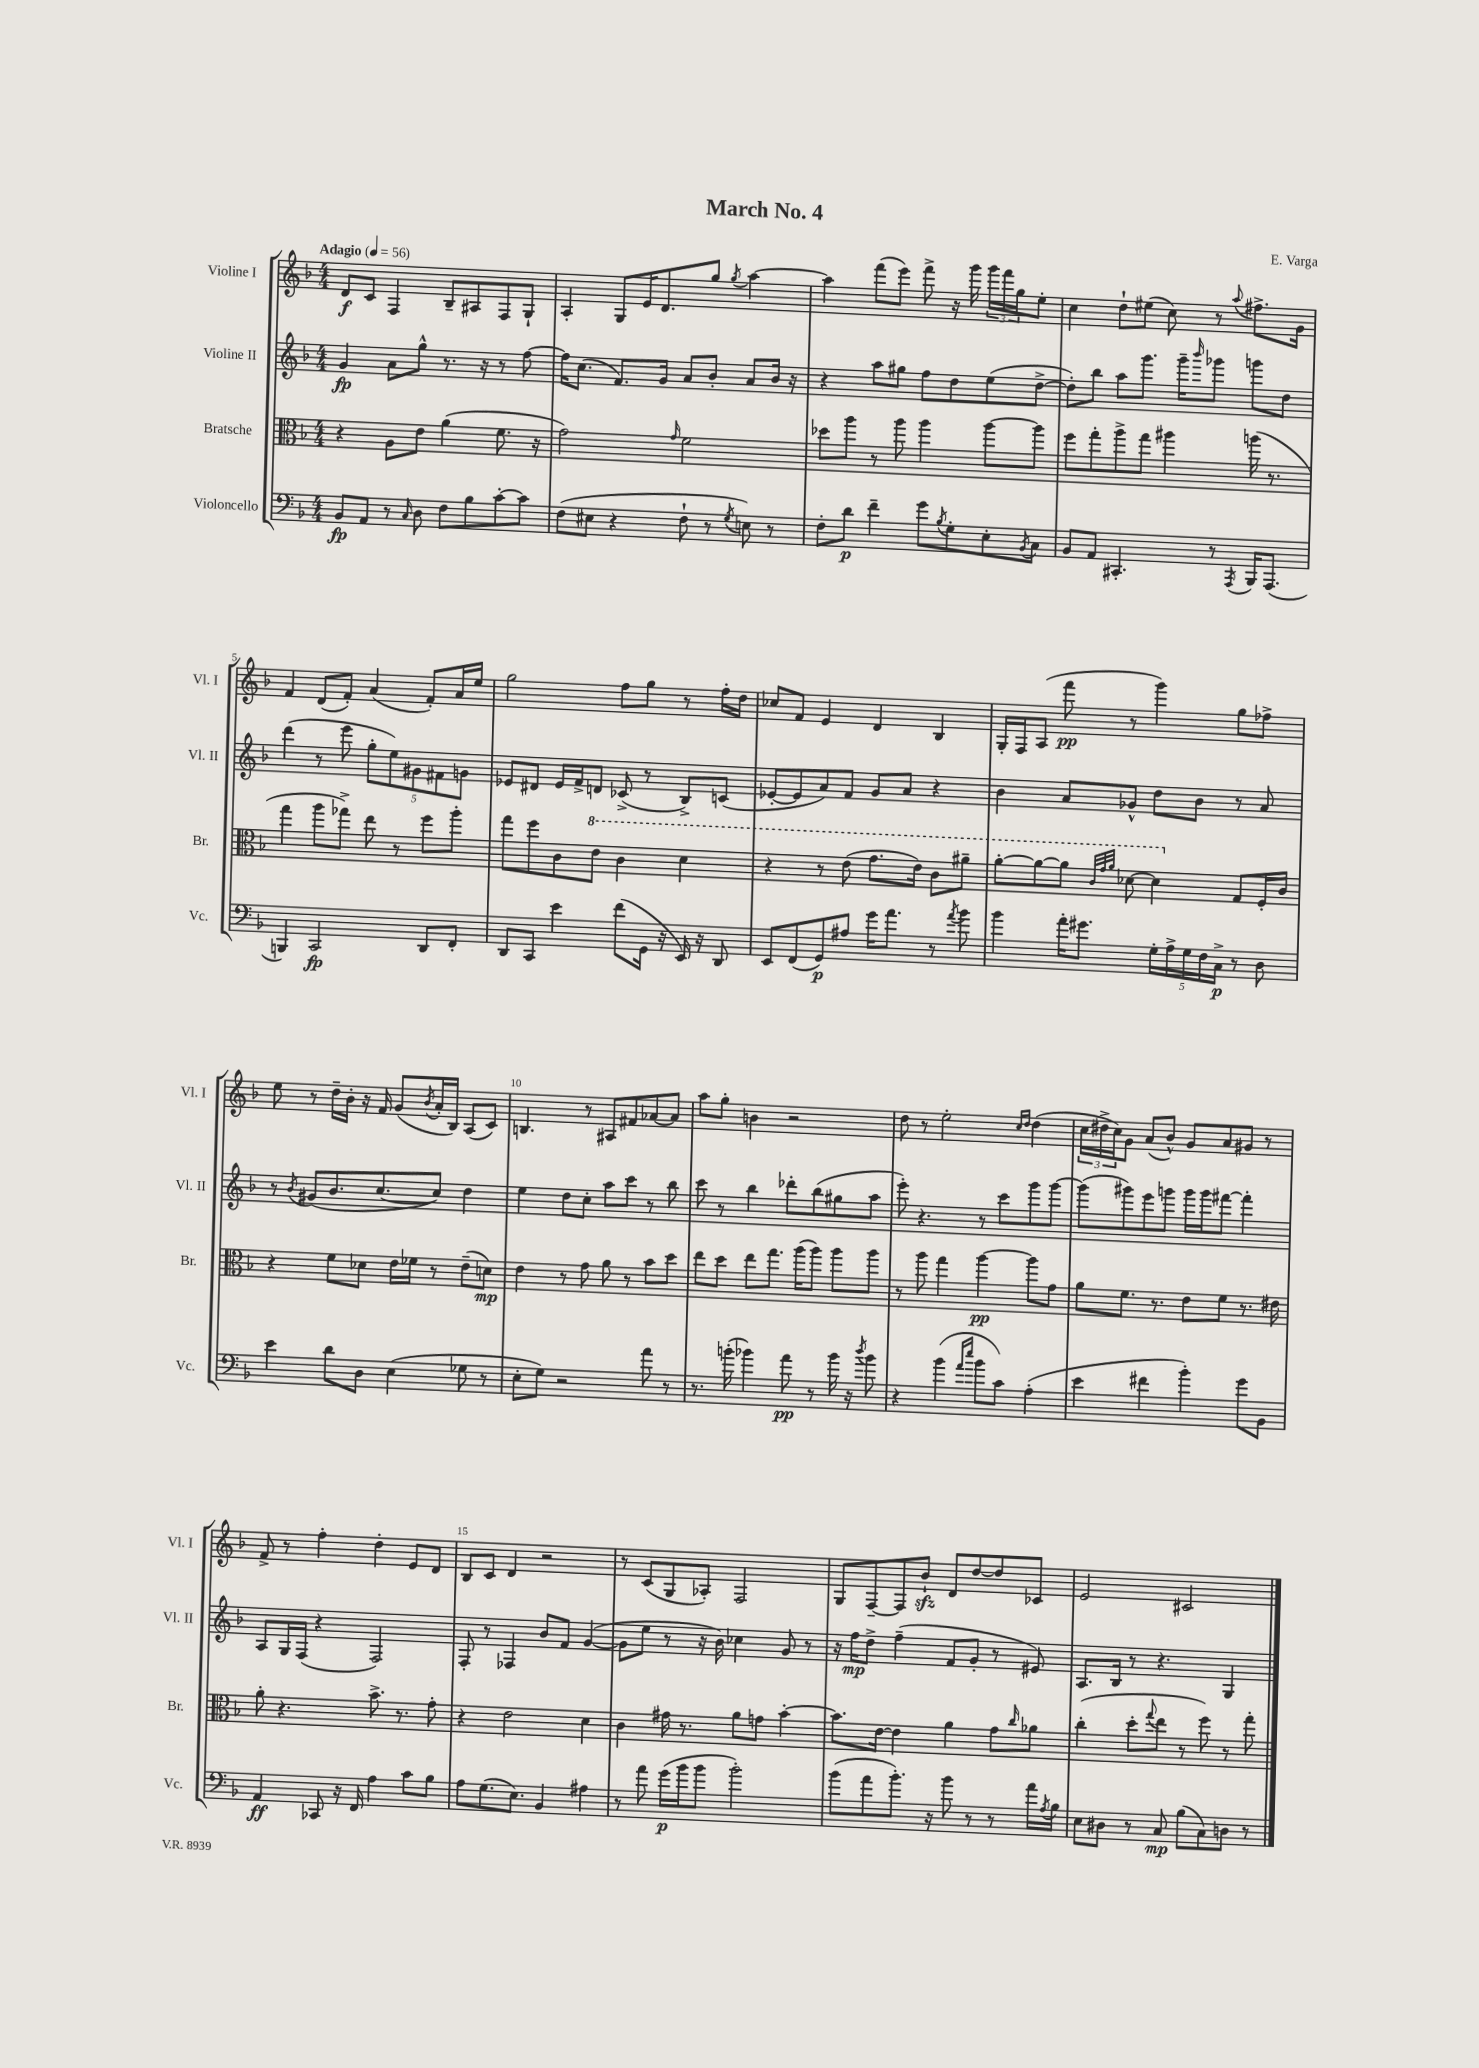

**kern	**dynam	**kern	**dynam	**kern	**dynam	**kern	**dynam
*part4	*part4	*part3	*part3	*part2	*part2	*part1	*part1
*staff4	*staff4	*staff3	*staff3	*staff2	*staff2	*staff1	*staff1
*I"Violoncello	*	*I"Bratsche	*	*I"Violine II	*	*I"Violine I	*
*I'Vc.	*	*I'Br.	*	*I'Vl. II	*	*I'Vl. I	*
*clefF4	*	*clefC3	*	*clefG2	*	*clefG2	*
*k[b-]	*	*k[b-]	*	*k[b-]	*	*k[b-]	*
*M4/4	*	*M4/4	*	*M4/4	*	*M4/4	*
*MM56	*	*MM56	*	*MM56	*	*MM56	*
=1	=1	=1	=1	=1	=1	=1	=1
!	!	!	!	!	!	!LO:TX:a:B:t=Adagio	!
8BB-/L	fp	4r	.	4g/	fp	8d/L	f
8AA/J	.	.	.	.	.	8c/J	.
8r	.	8A\L	.	8a\L	.	4F/	.
16qqC/	.	.	.	.	.	.	.
8D\	.	8e\J	.	8gg^^\J	.	.	.
8F\L	.	(4a\	.	8.r	.	8B-~/L	.
8B-\	.	.	.	.	.	8A#X/	.
.	.	.	.	16r	.	.	.
[8c'\	.	8.f\	.	8r	.	8F/	.
8c\J]	.	.	.	[8ff\	.	8G`/J	.
.	.	16r	.	.	.	.	.
=2	=2	=2	=2	=2	=2	=2	=2
(8F\L	.	2g\)	.	16ff\KL]	.	4A'/	.
.	.	.	.	(8.cc\J	.	.	.
8E#X\J	.	.	.	.	.	.	.
4r	.	.	.	8.f/L)	.	8G/L	.
.	.	.	.	.	.	16e/K	.
.	.	.	.	16g/Jk	.	8.d/	.
.	.	16qqg/	.	.	.	.	.
8F`\	.	2f\	.	8a/L	.	.	.
8r	.	.	.	8b-'/J	.	8gg/J	.
8qG/	.	.	.	.	.	8qgg/	.
8En\)	.	.	.	8a/L	.	[4aa\	.
8r	.	.	.	16b-/Jk	.	.	.
.	.	.	.	16r	.	.	.
=3	=3	=3	=3	=3	=3	=3	=3
8F'\L	.	8dd-X\L	.	4r	.	4aa\]	.
8d\J	p	8aa\J	.	.	.	.	.
4f~\	.	8r	.	8aa\L	.	(8fff\L	.
.	.	8aa\	.	8gg#X\J	.	8eee\J)	.
8g\L	.	4aa\	.	8ff\L	.	8fff^\	.
8qB-/	.	.	.	.	.	.	.
8G'\	.	.	.	8dd\	.	16r	.
.	.	.	.	.	.	16ggg\	.
8E'\	.	[8aa\L	.	(8ee\	.	24ggg\LL	.
.	.	.	.	.	.	24fff\	.
.	.	.	.	.	.	24gg\J	.
8qBB-/	.	.	.	.	.	.	.
8C\J	.	8aa\J]	.	[8dd^\J	.	8ee'\J	.
=4	=4	=4	=4	=4	=4	=4	=4
8BB-/L	.	8ff\L	.	8dd'\L])	.	4cc\	.
8AA/J	.	8gg'\	.	8bb-\J	.	.	.
4.CC#X'/	.	8aa^\	.	8aa\L	.	8dd`\L	.
.	.	8gg\J	.	8.ggg\J	.	(8ee#X\J	.
.	.	4aa#X\	.	.	.	8cc\)	.
.	.	.	.	16ggg~\KL	.	.	.
.	.	.	.	16qqbbb-/	.	.	.
8r	.	.	.	8ggg-X\J	.	8r	.
8qAAA/	.	.	.	.	.	8qqaa/	.
16BBB-/KL	.	(16aan\	.	8gggn\L	.	8.ff#X^\L	.
(8.AAA/J	.	8.r	.	.	.	.	.
.	.	.	.	8dd\J	.	.	.
.	.	.	.	.	.	16g\Jk	.
!!LO:LB:g=z
=5	=5	=5	=5	=5	=5	=5	=5
4BBBn/)	.	4gg\	.	(4ddd\	.	4f/	.
2CC/	fp	8aa\L	.	8r	.	(8d/L	.
.	.	8gg-X^\J)	.	8eee\	.	8f'/J)	.
.	.	8ee\	.	10gg'\L	.	(4a/	.
.	.	.	.	10ee\)	.	.	.
.	.	8r	.	.	.	.	.
.	.	.	.	10g#X\	.	.	.
8DD/L	.	8ff\L	.	.	.	8f'/L)	.
.	.	.	.	10f#X\	.	.	.
8FF'/J	.	8aa'\J	.	.	.	16a/L	.
.	.	.	.	10gn\J	.	.	.
.	.	.	.	.	.	16ee/JJ	.
=6	=6	=6	=6	=6	=6	=6	=6
8DD/L	.	8gg\L	.	8e-X/L	.	2gg\	.
8CC/J	.	8ff\	.	8d#X/J	.	.	.
4e\	.	8c\	.	16e-/LL	.	.	.
.	.	.	.	16f^/J	.	.	.
*	*	*8va	*	*	*	*	*
.	.	8ee\J	.	8dn/J	.	.	.
(8f\L	.	4cc\	.	(8c-X^/	.	8ff\L	.
16GG\Jk	.	.	.	8r	.	8gg\J	.
16r	.	.	.	.	.	.	.
16EE/)	.	4dd\	.	8B-^/L)	.	8r	.
16r	.	.	.	.	.	.	.
8DD/	.	.	.	(8cn/J	.	16ff'\LL	.
.	.	.	.	.	.	16dd\JJ	.
=7	=7	=7	=7	=7	=7	=7	=7
8EE/L	.	4r	.	[8e-X'/L	.	8cc-X/L	.
(8FF/	.	.	.	8e-/]	.	8f/J	.
8GG/)	p	8r	.	8a/)	.	4e/	.
8A#X/J	.	(8ee\	.	8f/J	.	.	.
16g\KL	.	8.gg\L	.	8g/L	.	4d/	.
8.a\J	.	.	.	.	.	.	.
.	.	.	.	8a/J	.	.	.
.	.	16ee\Jk)	.	.	.	.	.
8r	.	8cc\L	.	4r	.	4B-/	.
8qa/	.	.	.	.	.	.	.
8b-\	.	8aa#X~\J	.	.	.	.	.
=8	=8	=8	=8	=8	=8	=8	=8
4b-\	.	[8aa'\L	.	4b-\	.	16G'/LL	.
.	.	.	.	.	.	16F/J	.
.	.	8aa\_	.	.	.	(8A/J	.
16a'\KL	.	8aa\J]	.	8a/L	.	8fff\	pp
8.g#X\J	.	.	.	.	.	.	.
.	.	32qqcc/LLL	.	.	.	.	.
.	.	32qqgg/	.	.	.	.	.
.	.	32qqaa/JJJ	.	.	.	.	.
.	.	[8dd-X\	.	8g-X^^/J	.	8r	.
20G'\LL	.	4dd-\]	.	8dd\L	.	4ggg\)	.
20A^\	.	.	.	.	.	.	.
20G\	.	.	.	.	.	.	.
.	.	.	.	8b-\J	.	.	.
20F\	.	.	.	.	.	.	.
20C^\JJ	p	.	.	.	.	.	.
*	*	*X8va	*	*	*	*	*
8r	.	8G/L	.	8r	.	8gg\L	.
8D\	.	16F'/L	.	8a/	.	8ff-X^\J	.
.	.	16c/JJ	.	.	.	.	.
!!LO:LB:g=z
=9	=9	=9	=9	=9	=9	=9	=9
4e\	.	4r	.	8r	.	8ee\	.
.	.	.	.	8qb-/	.	.	.
.	.	.	.	(8g#X/L	.	8r	.
8d\L	.	8f\L	.	8.b-/	.	16dd~\LL	.
.	.	.	.	.	.	16b-'\JJ	.
8D\J	.	8d-X\J	.	.	.	16r	.
.	.	.	.	[8.cc/	.	16f/	.
(4E\	.	16e\LL	.	.	.	(8g/L	.
.	.	16f-X\JJ	.	.	.	.	.
.	.	.	.	.	.	8qb-/	.
.	.	8r	.	8cc/J])	.	16a'/L	.
.	.	.	.	.	.	16B-/JJ)	.
8G-X\	.	(8e~\L	.	4dd\	.	(8A/L	.
8r	.	8dn\J)	mp	.	.	8c/J)	.
=10	=10	=10	=10	=10	=10	=10	=10
8E'\L	.	4e\	.	4ee\	.	4.Bn/	.
8G\J)	.	.	.	.	.	.	.
2r	.	8r	.	8dd\L	.	.	.
.	.	8g\	.	8cc'\J	.	8r	.
.	.	8a\	.	8aa\L	.	8A#X/L	.
.	.	8r	.	8ccc\J	.	8f#X/	.
8a\	.	8b-\L	.	8r	.	[8a-X/	.
8r	.	8dd\J	.	8bb-\	.	8a-/J]	.
=11	=11	=11	=11	=11	=11	=11	=11
8.r	.	8ee\L	.	8ccc\	.	8aa\L	.
.	.	8dd\J	.	8r	.	8gg'\J	.
(16bn'\	.	.	.	.	.	.	.
4b-X\)	.	8ee\L	.	4bb-\	.	4bn\	.
.	.	8.gg\J	.	.	.	.	.
8a\	pp	.	.	8ddd-X'\L	.	2r	.
.	.	(16aa\KL	.	.	.	.	.
8r	.	8aa\J)	.	(8bb-\	.	.	.
16b-\	.	8aa\L	.	8gg#X\	.	.	.
16r	.	.	.	.	.	.	.
8qdd/	.	.	.	.	.	.	.
8b-\	.	8aa\J	.	8aa\J	.	.	.
=12	=12	=12	=12	=12	=12	=12	=12
4r	.	8r	.	8eee'\)	.	8dd\	.
.	.	8aa\	.	4.r	.	8r	.
(4b-\	.	4gg\	.	.	.	2ee'\	.
16qqa/LL	.	.	.	.	.	.	.
16qqee/JJ	.	.	.	.	.	.	.
8b-\L	.	[4aa\	pp	8r	.	.	.
8c\J)	.	.	.	8ccc\L	.	.	.
.	.	.	.	.	.	16qqcc/LL	.
.	.	.	.	.	.	16qqdd/JJ	.
(4A'\	.	8aa\L]	.	8ggg\	.	(4dd\	.
.	.	8g\J	.	[8ggg\J	.	.	.
=13	=13	=13	=13	=13	=13	=13	=13
4e\	.	8a\L	.	(8ggg\L]	.	24cc\LL	.
.	.	.	.	.	.	24dd#X^\	.
.	.	.	.	.	.	24cc\J)	.
.	.	8.f\J	.	8ggg#X\)	.	8g\J	.
4f#X\	.	.	.	8eee\	.	(8a/L	.
.	.	8.r	.	.	.	.	.
.	.	.	.	8gggn\J	.	8b-^^/J)	.
4b-'\)	.	8e\L	.	16ggg\LL	.	8g/L	.
.	.	.	.	16ggg\J	.	.	.
.	.	8f\J	.	[8fff#X\J	.	8a/	.
8g\L	.	8.r	.	4fff#'\]	.	8g#X/J	.
8BB-\J	.	.	.	.	.	8r	.
.	.	16e#X\	.	.	.	.	.
!!LO:LB:g=z
=14	=14	=14	=14	=14	=14	=14	=14
4AA/	ff	8a'\	.	8A/L	.	8f^/	.
.	.	4.r	.	16G/L	.	8r	.
.	.	.	.	(16F/JJ	.	.	.
8CC-X/	.	.	.	4r	.	4ff'\	.
16r	.	.	.	.	.	.	.
16FF/	.	.	.	.	.	.	.
4A\	.	8.b-^\	.	2F/)	.	4dd'\	.
.	.	8.r	.	.	.	.	.
8c\L	.	.	.	.	.	8e/L	.
8B-\J	.	8g'\	.	.	.	8d/J	.
=15	=15	=15	=15	=15	=15	=15	=15
8A\L	.	4r	.	8F'/	.	8B-/L	.
(8.G\	.	.	.	8r	.	8c/J	.
.	.	2e\	.	4F-X/	.	4d/	.
8.E\J)	.	.	.	.	.	.	.
4BB-/	.	.	.	8b-/L	.	2r	.
.	.	.	.	8f/J	.	.	.
4A#X\	.	4d\	.	([4g/	.	.	.
=16	=16	=16	=16	=16	=16	=16	=16
8r	.	4c\	.	8g\L]	.	8r	.
8a\	.	.	.	8ee\J	.	(8c/L	.
(16g\LL	p	16g#X\	.	8r	.	8G/	.
16b-\J	.	8.r	.	.	.	.	.
8b-\J	.	.	.	16r	.	8A-X'/J)	.
.	.	.	.	16b-\)	.	.	.
2b-'\)	.	8a\L	.	4cc-X\	.	2F/	.
.	.	8gn\J	.	.	.	.	.
.	.	[4b-'\	.	8g/	.	.	.
.	.	.	.	8r	.	.	.
=17	=17	=17	=17	=17	=17	=17	=17
(8b-\L	.	8.b-\L]	.	16r	.	8G/L	.
.	.	.	.	16ff\KL	mp	.	.
8a\	.	.	.	8dd^\J	.	[8F~/	.
.	.	[16e\Jk	.	.	.	.	.
8.b-'\J)	.	4e\]	.	(4ff~\	.	8F/]	.
.	.	.	.	.	.	8b-zz`/J	.
16r	.	.	.	.	.	.	.
8b-\	.	4a\	.	8f/L	.	8d/L	.
8r	.	.	.	8g'/J	.	[8dd/	.
8r	.	8g\L	.	8r	.	8dd/]	.
.	.	16qqcc/	.	.	.	.	.
16a\LL	.	8a-X\J	.	8e#X/)	.	8c-X/J	.
8qA/	.	.	.	.	.	.	.
16B-\JJ	.	.	.	.	.	.	.
=18	=18	=18	=18	=18	=18	=18	=18
8E\L	.	(4cc'\	.	8.A/L	.	2e/	.
8D#X\J	.	.	.	.	.	.	.
.	.	.	.	16B-/Jk	.	.	.
8r	.	8dd'\L	.	8r	.	.	.
.	.	8qqgg/	.	.	.	.	.
8C/	mp	8ee\J	.	4.r	.	.	.
(8B-\L	.	8r	.	.	.	2c#X/	.
8C\)	.	8ff\)	.	.	.	.	.
8Dn\J	.	8r	.	4G/	.	.	.
8r	.	8gg'\	.	.	.	.	.
==	==	==	==	==	==	==	==
*-	*-	*-	*-	*-	*-	*-	*-
